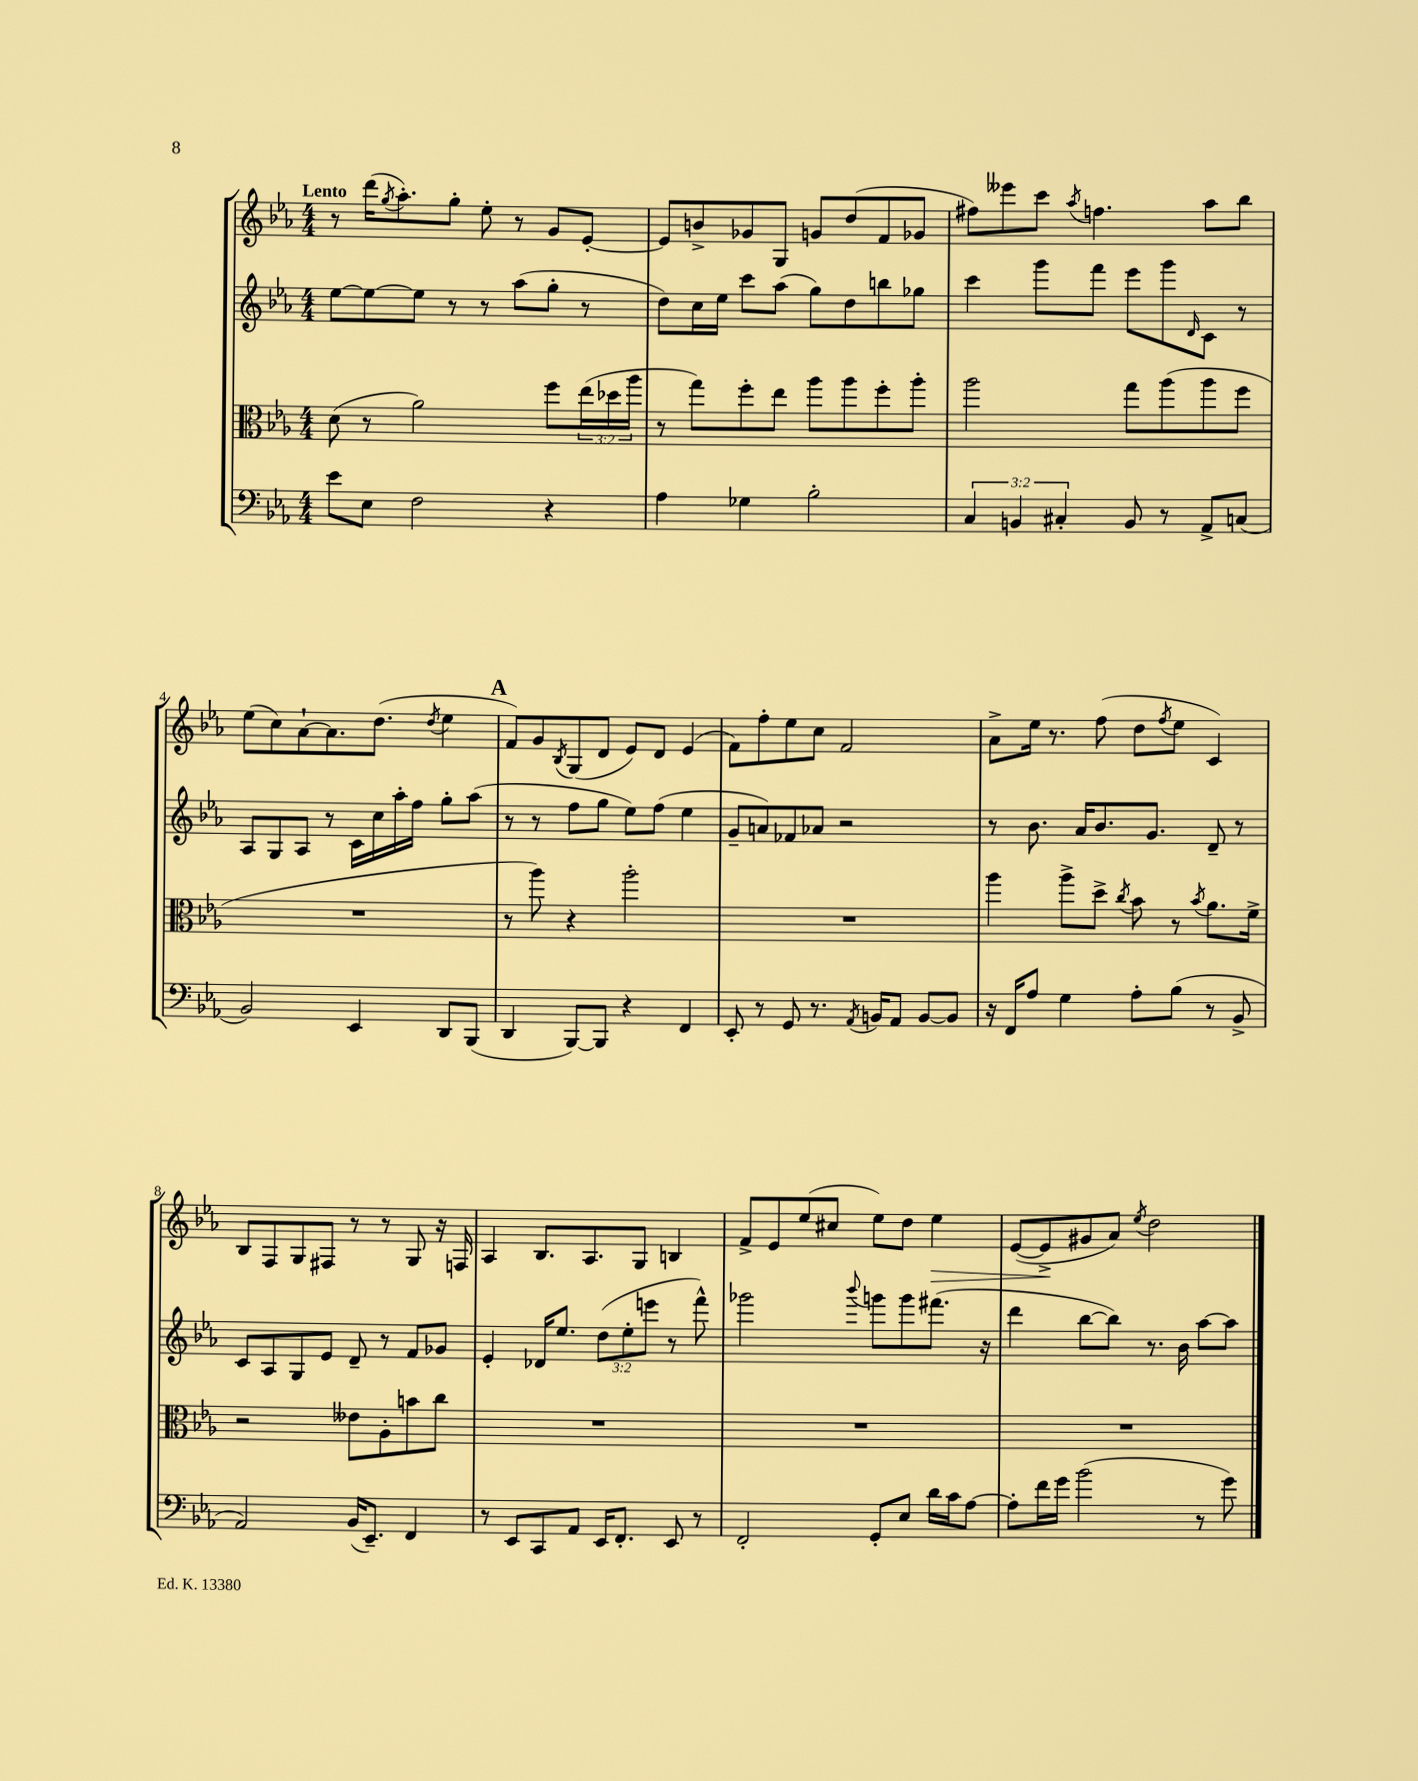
<<
\new StaffGroup <<
\new Staff = "s0" {
    \clef treble \key ees \major \numericTimeSignature \time 4/4 \tempo "Lento"
    r8 d'''16( \acciaccatura { g''8 } aes''8.-.) g''8-. ees''8-. r8 g'8 ees'8~-. |
    ees'8 b'8-> ges'8 g8 g'8 d''8( f'8 ges'8 |
    fis''8) eeses'''8 c'''8 \acciaccatura { aes''8 } f''4. aes''8 bes''8 |
    ees''8( c''8) aes'8~-! aes'8. d''8.( \acciaccatura { d''8 } ees''4 |
    \mark \markup { \bold "A" } f'8) g'8 \acciaccatura { bes8 } g8( d'8 ees'8) d'8 ees'4( |
    f'8) f''8-. ees''8 c''8 f'2 |
    aes'8-> ees''16 r8. f''8( d''8 \acciaccatura { f''8 } ees''8 c'4) |
    bes8 f8 g8 fis8 r8 r8 g8 r16 f16 |
    aes4 bes8. aes8. g8 b4 |
    f'8-> ees'8 ees''8( cis''8 ees''8) d''8 ees''4\> |
    ees'8~( ees'8->\! gis'8 aes'8) \acciaccatura { ees''8 } d''2 \bar "|." |
}
\new Staff = "s1" {
    \clef treble \key ees \major \numericTimeSignature \time 4/4 \override Staff.TupletNumber.text = #tuplet-number::calc-fraction-text
    ees''8~ ees''8~ ees''8 r8 r8 aes''8( g''8-. r8 |
    d''8) c''16 ees''16 c'''8 aes''8( g''8) d''8 b''8 ges''8 |
    c'''4 g'''8 f'''8 ees'''8 g'''8 \grace { d'16 } c'8 r8 |
    aes8 g8 aes8 r8 c'16 c''16 aes''16-. f''16 g''8-. aes''8( |
    \mark \markup { \bold "A" } r8 r8 f''8 g''8 ees''8) f''8( ees''4 |
    g'8-- a'8) fes'8 aes'8 r2 |
    r8 bes'8. aes'16 bes'8. g'8. d'8-- r8 |
    c'8 aes8 g8 ees'8 d'8-- r8 f'8 ges'8 |
    ees'4-. des'16 ees''8. \tuplet 3/2 { d''8( ees''8-. e'''8 } r8 f'''8-^) |
    ges'''2 \appoggiatura { bes'''8 } g'''8 g'''8 fis'''8.( r16 |
    d'''4 bes''8~ bes''8) r8. bes'16 aes''8~ aes''8 \bar "|." |
}
\new Staff = "s2" {
    \clef alto \key ees \major \numericTimeSignature \time 4/4 \override Staff.TupletNumber.text = #tuplet-number::calc-fraction-text
    d'8( r8 aes'2) f''8 \tuplet 3/2 { ees''16( des''16 aes''16 } |
    r8 g''8) f''8-. ees''8 aes''8 aes''8 f''8-. aes''8-. |
    aes''2 g''8 aes''8( aes''8 f''8 |
    R1 |
    \mark \markup { \bold "A" } r8 aes''8) r4 aes''2-. |
    R1 |
    aes''4 aes''8-> d''8-> \acciaccatura { c''8 } bes'8 r8 \acciaccatura { bes'8 } aes'8. f'16-> |
    r2 eeses'8 aes8-. b'8 c''8 |
    R1 |
    R1 |
    R1 \bar "|." |
}
\new Staff = "s3" {
    \clef bass \key ees \major \numericTimeSignature \time 4/4 \override Staff.TupletNumber.text = #tuplet-number::calc-fraction-text
    ees'8 ees8 f2 r4 |
    aes4 ges4 bes2-. |
    \tuplet 3/2 { c4 b,4 cis4-. } b,8 r8 aes,8-> c8( |
    bes,2) ees,4 d,8 bes,,8( |
    \mark \markup { \bold "A" } d,4 bes,,8~) bes,,8 r4 f,4 |
    ees,8-. r8 g,8 r8. \acciaccatura { aes,8 } b,16 aes,8 b,8~ b,8 |
    r16 f,16 aes8 g4 aes8-. bes8( r8 bes,8-> |
    aes,2) bes,16( ees,8.--) f,4 |
    r8 ees,8 c,8 aes,8 ees,16 f,8.-. ees,8 r8 |
    f,2-. g,8-. ees8 d'16 c'16 aes8~ |
    aes8-. f'16 g'16 bes'2( r8 g'8) \bar "|." |
}
>>
>>
